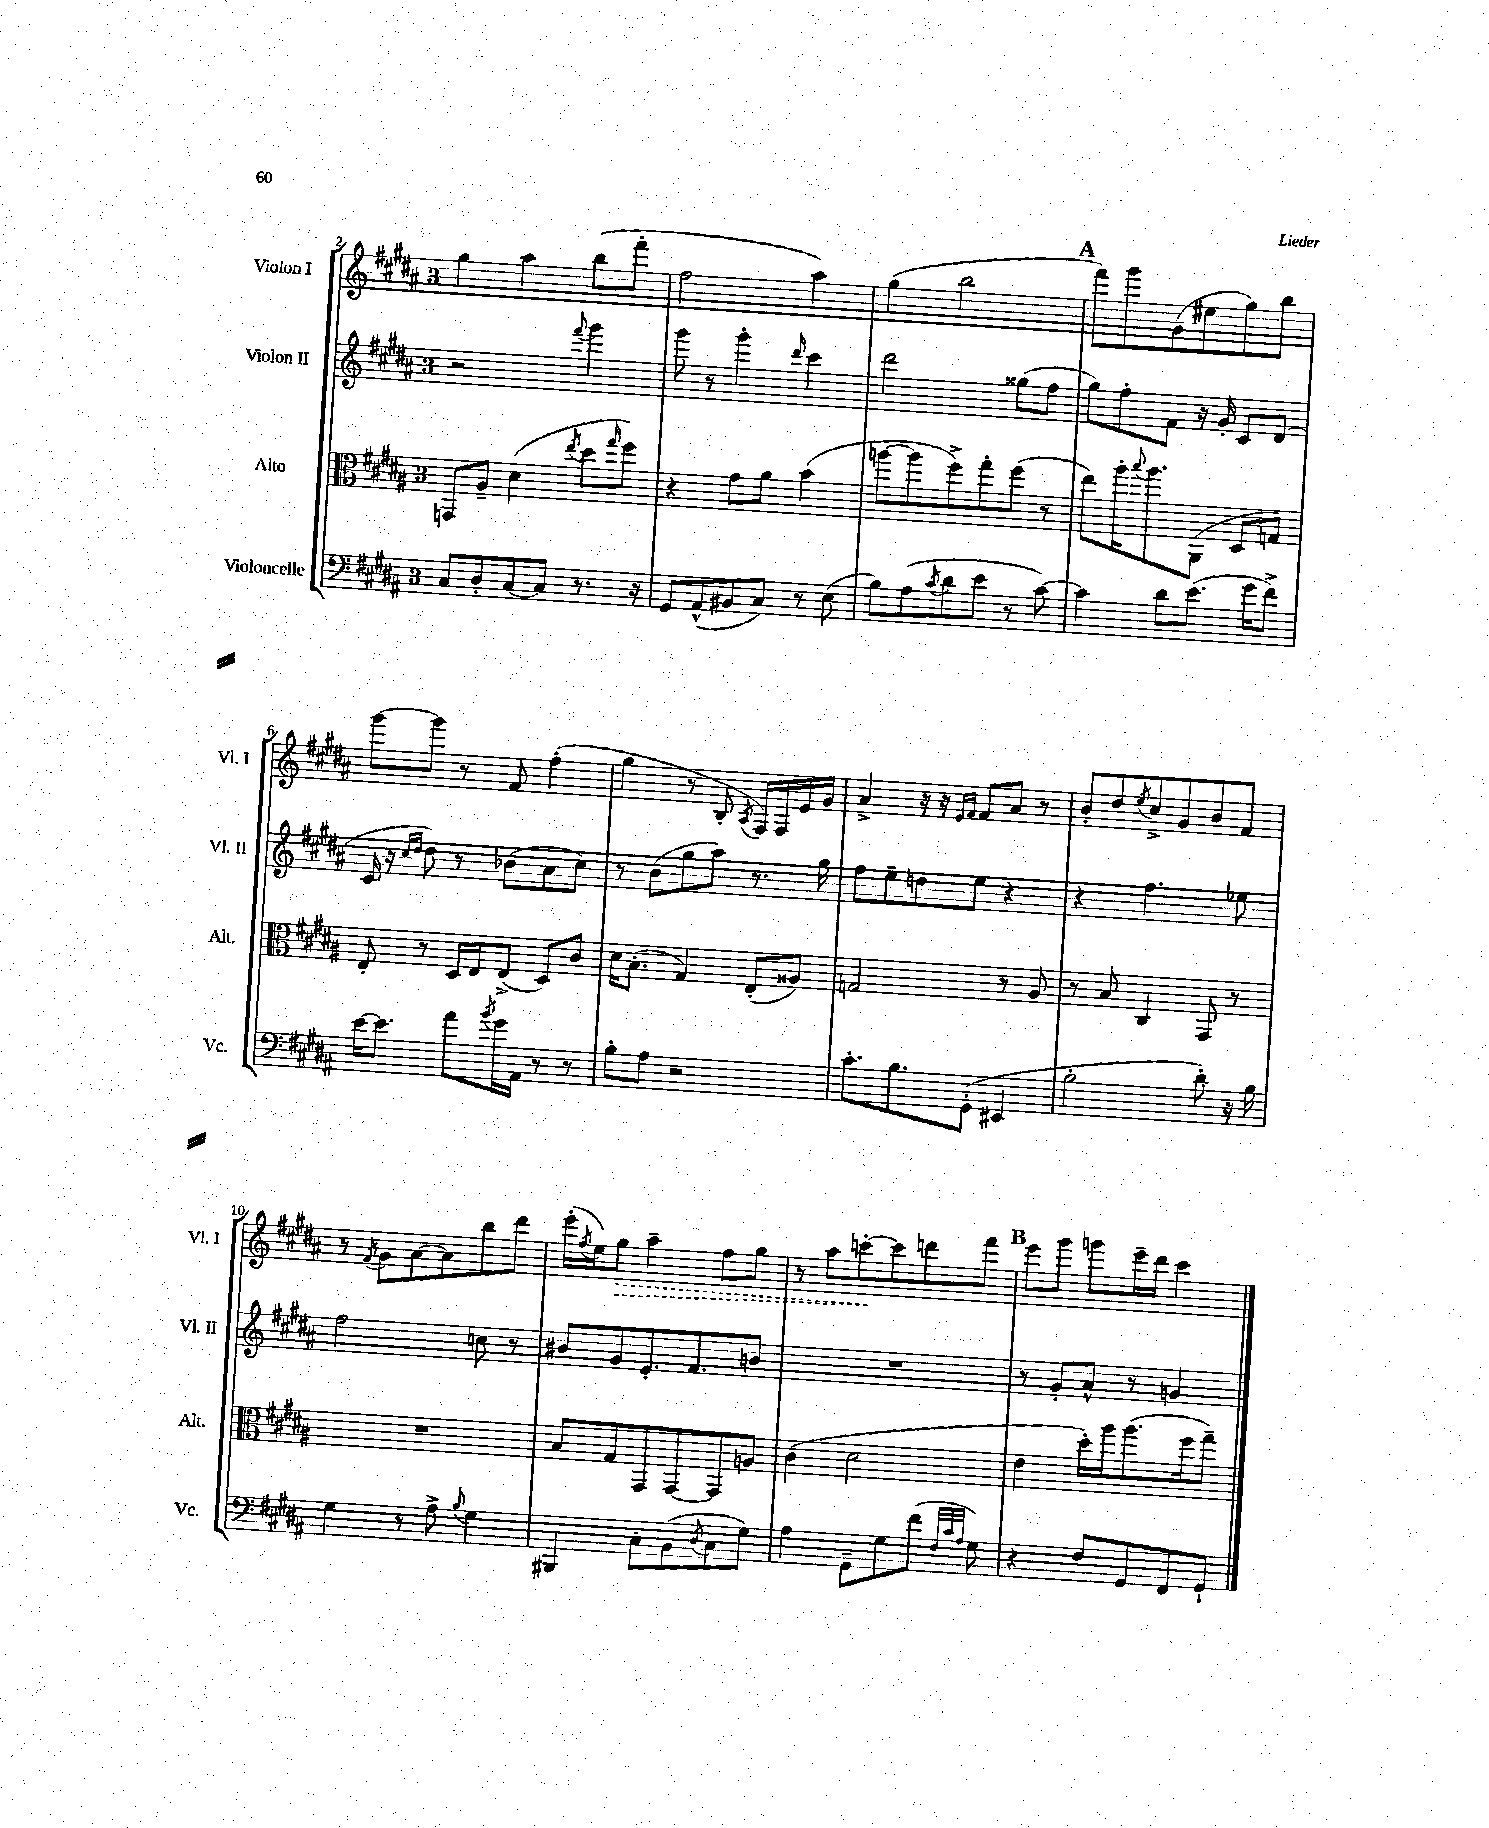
<<
\new StaffGroup <<
\new Staff = "s0" \with { instrumentName = "Violon I" shortInstrumentName = "Vl. I" } {
    \clef treble \key b \major \once \override Staff.TimeSignature.style = #'single-digit \time 3/4
    gis''4 ais''4 b''8( fis'''8-. |
    fis''2 ais''4) |
    gis''4( b''2 |
    \mark \markup { \bold "A" } fis'''8) gis'''8 gis'8( eis''8 gis''8) b''8 |
    gis'''8~ gis'''8 r8 fis'8 fis''4-.( |
    gis''4 r8 b8-. \acciaccatura { ais8 } fis16) fis16 e'16 gis'16 |
    ais'4-> r16 r16 \grace { e'16 fis'16 } fis'8 ais'8 r8 |
    b'8-. dis''8 \acciaccatura { e''8 } cis''8-> gis'8 b'8 fis'8 |
    r8 \acciaccatura { fis'8 } gis'8 ais'8~ ais'8 b''8 dis'''8 |
    e'''16-.( \acciaccatura { fis''8 } e''16) \once \override Hairpin.style = #'dashed-line gis''8\> ais''4-- fis''8 gis''8 |
    r8 ais''8 c'''8~-.\! c'''8 d'''8 fis'''8 |
    \mark \markup { \bold "B" } e'''8 gis'''8 g'''8 e'''16-- dis'''16 cis'''4 \bar "|." |
}
\new Staff = "s1" \with { instrumentName = "Violon II" shortInstrumentName = "Vl. II" } {
    \clef treble \key b \major \once \override Staff.TimeSignature.style = #'single-digit \time 3/4
    r2 \appoggiatura { fis'''8 } gis'''4 |
    gis'''8 r8 gis'''4-. \grace { dis'''16 } cis'''4 |
    dis'''2 gisis''8( fis''8 |
    \mark \markup { \bold "A" } gis''8) fis''8-. fis'8 r16 gis'16-. cis'8 dis'8( |
    cis'16 r16 \grace { cis''16 dis''16 } dis''8) r8 bes'8( ais'8 cis''8) |
    r8 b'8( gis''8 ais''8) r8. gis''16 |
    fis''8 e''8-- d''8 e''8 r4 |
    r4 fis''4. ees''8 |
    fis''2 c''8 r8 |
    bis'8 gis'8 e'8.-. fis'8. b'8 |
    R2. |
    \mark \markup { \bold "B" } r8 gis'8-. ais'8-^ r8 g'4 \bar "|." |
}
\new Staff = "s2" \with { instrumentName = "Alto" shortInstrumentName = "Alt." } {
    \clef alto \key b \major \once \override Staff.TimeSignature.style = #'single-digit \time 3/4
    g,8 ais8-- dis'4( \acciaccatura { e''8 } dis''8 \grace { gis''16 } fis''8) |
    r4 gis'8 ais'8 b'4( |
    a''8~ a''8 fis''8->) gis''8-. fis''8( r8 |
    \mark \markup { \bold "A" } e''8) ais''16-. \appoggiatura { b''8 } ais''8. ais,8( dis8 g8) |
    e8-. r8 dis16 e16 e8->( dis8) cis'8 |
    dis'16 b8.-.( gis4) e8-.( aisis8) |
    g2 r8 ais8 |
    r8 b8 cis4 gis,8 r8 |
    R2. |
    b8 gis8 gis,8 gis,8~ gis,8 a8 |
    cis'4( dis'2 |
    \mark \markup { \bold "B" } e'4 dis''16-.) ais''16 ais''8.( fis''16 gis''8--) \bar "|." |
}
\new Staff = "s3" \with { instrumentName = "Violoncelle" shortInstrumentName = "Vc." } {
    \clef bass \key b \major \once \override Staff.TimeSignature.style = #'single-digit \time 3/4
    cis8 dis8-. cis8~ cis8 r8. r16 |
    gis,8 ais,8-^( bis,8 cis8) r8 e8( |
    b8) ais8( \acciaccatura { cis'8 } dis'8 e'8 r8 cis'8~) |
    \mark \markup { \bold "A" } cis'4 dis'8 e'8.( gis'16 fis'8->) |
    e'16~ e'8. ais'8 \acciaccatura { b'8 } gis'16 ais,16 r8 r8 |
    b8-. ais8 r2 |
    cis'8.-. b8. gis,8-.( eis,4 |
    b2-. dis'8-.) r16 b16 |
    gis4 r8 ais8-> \appoggiatura { b8 } gis4 |
    bis,,4 cis8-. b,8( \acciaccatura { dis8 } cis8 gis8) |
    ais4 gis,8-- gis8 fis'8( \grace { fis32 cis'32 ais32 } gis8) |
    \mark \markup { \bold "B" } r4 fis8 gis,8 fis,8 gis,8-! \bar "|." |
}
>>
>>
\layout { \context { \Score currentBarNumber = #2 } }
